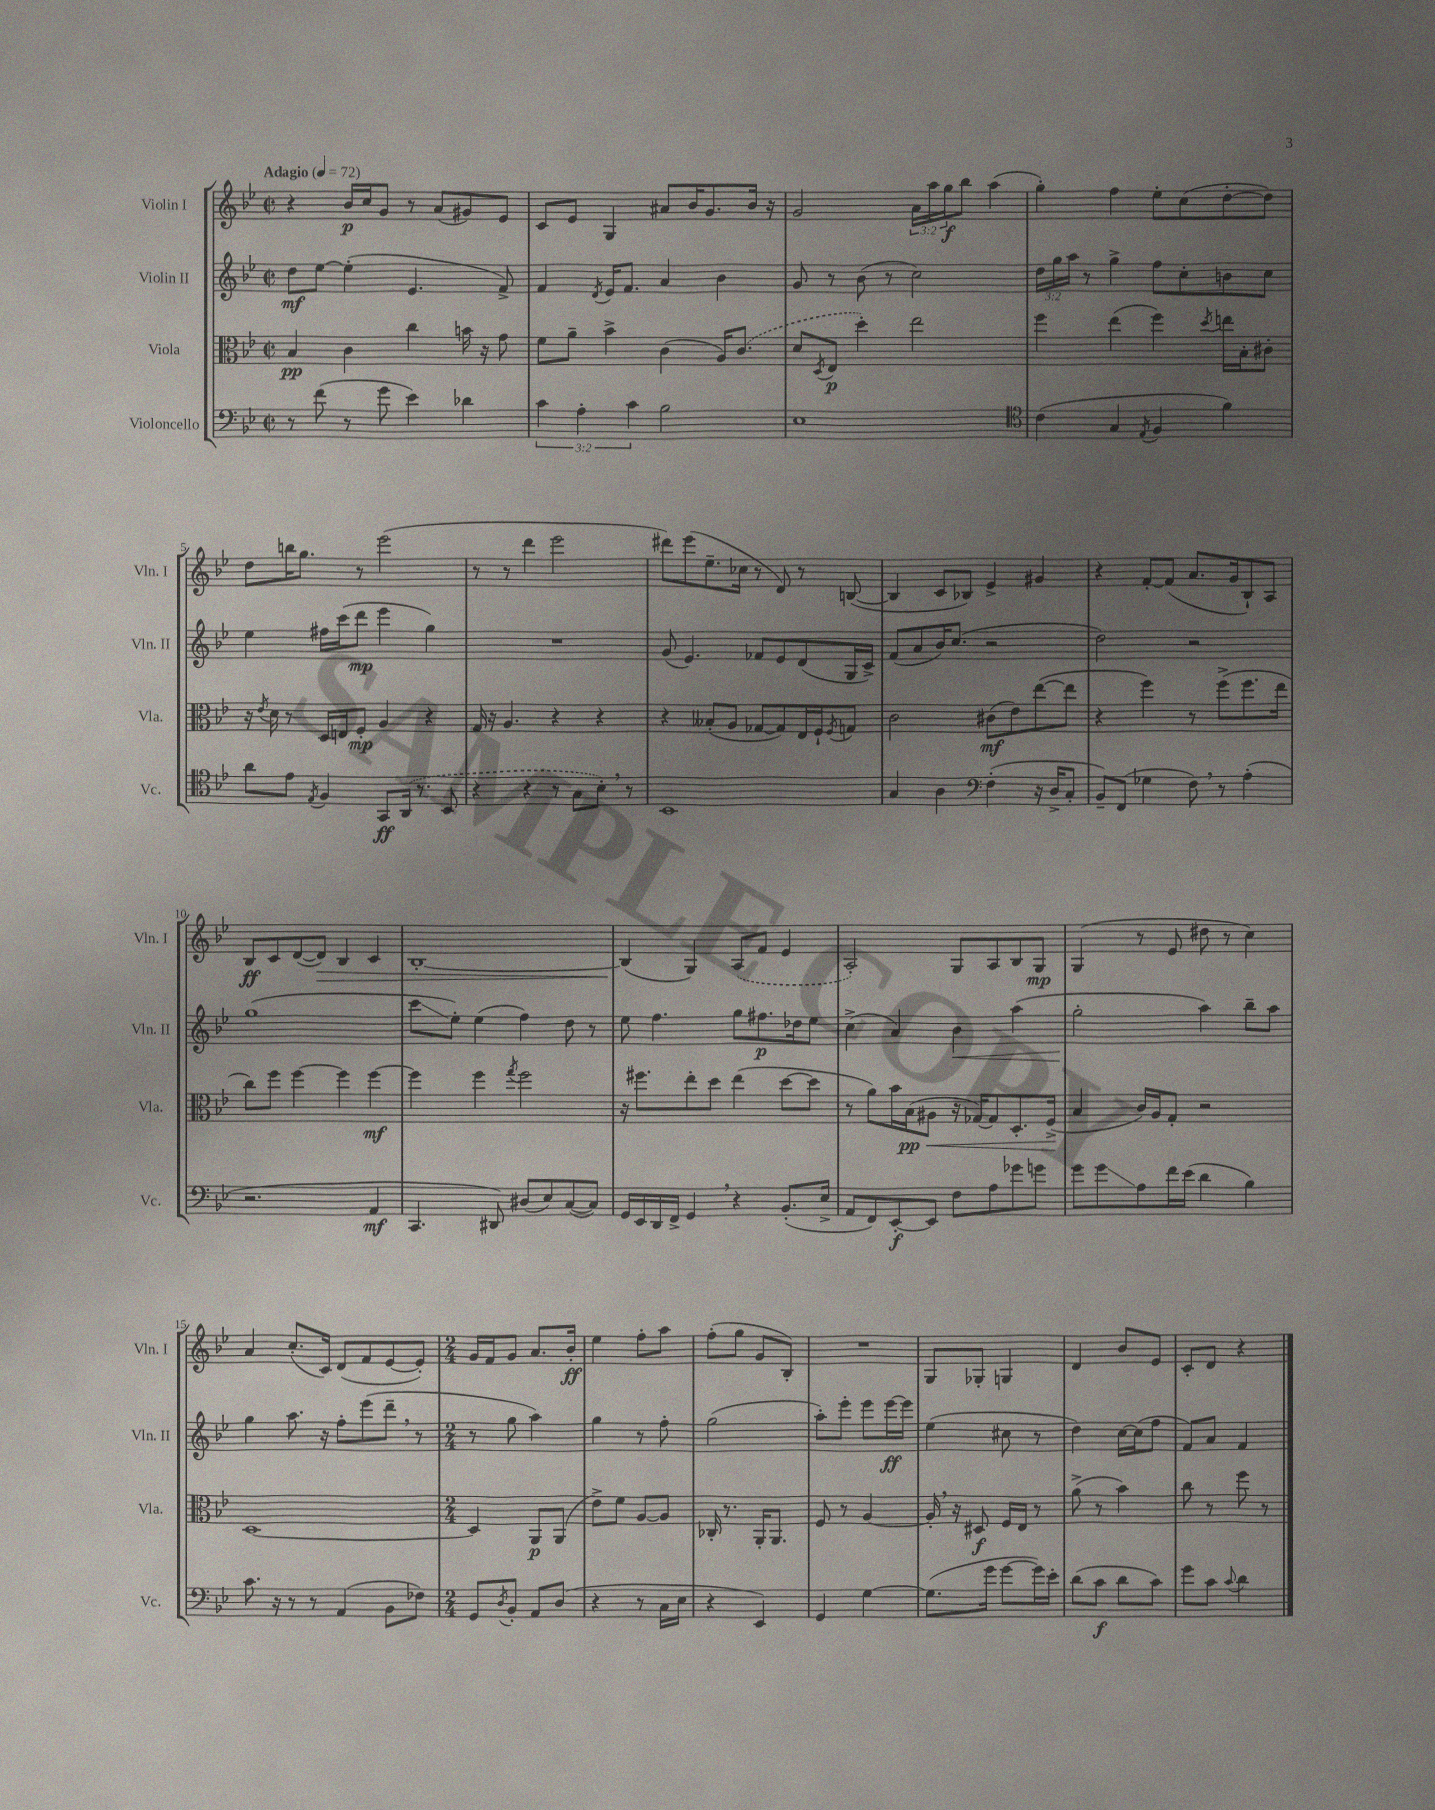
<<
\new StaffGroup <<
\new Staff = "s0" \with { instrumentName = "Violin I" shortInstrumentName = "Vln. I" } {
    \clef treble \key bes \major \defaultTimeSignature \time 2/2 \override Staff.TupletNumber.text = #tuplet-number::calc-fraction-text \tempo "Adagio" 4 = 72
    r4 bes'16\p c''16 g'8 r8 a'8( gis'8) ees'8 |
    c'8 ees'8 g4 ais'8 bes'16 g'8. bes'16 r16 |
    g'2 \tuplet 3/2 { a'16 a''16 g''16\f } bes''8 a''4( |
    g''4-.) f''4 ees''8-. c''8( d''8~-. d''8) |
    d''8 b''16 g''8. r8 ees'''2( |
    r8 r8 d'''4 ees'''2 |
    dis'''8) ees'''8( ees''8.-- ces''16 r8 d'8) r8 b8~( |
    b4 c'8 bes8) ees'4-> gis'4 |
    r4 f'8~-. f'8( a'8. g'16 bes8-!) a8 |
    bes8\ff c'8 d'8~( d'8\>) bes4 c'4 |
    bes1~-. |
    bes4\!( g4) \once \slurDashed a8( f'8 ees'4 |
    a2-.) g8 a8 bes8 g8\mp |
    g4( r8 ees'8 dis''8 r8 c''4) |
    a'4 c''8.-.( c'16) d'8( f'8 ees'8~ ees'8-.) |
    \numericTimeSignature \time 2/4 g'16 f'16 g'8 a'8. bes'16-.\ff |
    ees''4 f''8-. a''8 |
    f''8-.( g''8 g'8 bes8-.) |
    R2 |
    g8 ges8-. g4 |
    d'4 bes'8 ees'8 |
    c'8-. d'8 r4 \bar "|." |
}
\new Staff = "s1" \with { instrumentName = "Violin II" shortInstrumentName = "Vln. II" } {
    \clef treble \key bes \major \defaultTimeSignature \time 2/2 \override Staff.TupletNumber.text = #tuplet-number::calc-fraction-text
    d''8\mf ees''8~ ees''4-.( ees'4. f'8->) |
    f'4 \acciaccatura { d'8 } ees'16 f'8. a'4 bes'4 |
    g'8 r8 bes'8( r8 c''2) |
    \tuplet 3/2 { d''16 g''16 a''16 } r8 g''4-> f''8 c''8-. b'8 c''8 |
    ees''4 fis''16 c'''16( d'''8\mp ees'''4 g''4) |
    R1 |
    g'8( ees'4.) fes'8 ees'8 d'8( g16 c'16->) |
    f'8( a'8 bes'16) c''8.( r2 |
    d''2) r2 |
    g''1( |
    c'''8\glissando ees''8-.) ees''4( f''4) d''8 r8 |
    ees''8 f''4. g''8 fis''8.\p des''16 ees''8 |
    c''4->( a'4) bes'4\< a''4( |
    g''2-.\! a''4) bes''8-- a''8 |
    g''4 a''8. r16 f''8-. ees'''8( d'''8-- \breathe r8 |
    \numericTimeSignature \time 2/4 r8 g''8 a''4) |
    g''4 r8 f''8-. |
    g''2( |
    a''8-.) ees'''8-. ees'''8 ees'''16~\ff ees'''16 |
    ees''4( cis''8 r8 |
    d''4) c''16~ c''16( f''8 |
    f'8) a'8 f'4 \bar "|." |
}
\new Staff = "s2" \with { instrumentName = "Viola" shortInstrumentName = "Vla." } {
    \clef alto \key bes \major \defaultTimeSignature \time 2/2
    bes4\pp c'4 c''4 b'16 r16 g'8 |
    f'8 a'8-- bes'4-> c'4( a16) \once \slurDashed c'8.( |
    d'8 \acciaccatura { d8 } ees8\p d''4-.) ees''2 |
    f''4 ees''4( f''4) \acciaccatura { d''8 } e''16 bes16-. cis'8-. |
    r16 \acciaccatura { ees'8 } d'16 r8 d16 e16 f8-.\mp a4 r4 |
    g16 r16 a4. r4 r4 |
    r4 beses8-.( a8 ges8~ ges8) ees16 f16-! \acciaccatura { f8 } g8 |
    c'2 cis'8\mf( ees'8) ees''8~( ees''8 |
    r4 f''4) r8 f''8->( f''8. ees''16 |
    c''8) f''8 f''4~ f''4 f''4~\mf |
    f''4 f''4 \acciaccatura { g''8 } f''2 |
    r16 fis''8. ees''8-. d''8 ees''4( d''8~ d''8 |
    r8 a'8) bes'16 bes16\pp\<( ais8 r16 ges16~) ges8 d8.-. f16->\!( |
    bes4 c'16) a16 g8-. r2 |
    d1~ |
    \numericTimeSignature \time 2/4 d4 a,8\p a,8( |
    ees'8->) f'8 a8~ a8 |
    ces16-. r8. a,16-. a,8. |
    f8 r8 a4~ |
    a16-. \breathe r16 dis8\f f16 ees16 r8 |
    a'8->( r8 bes'4) |
    c''8 r8 f''8 r8 \bar "|." |
}
\new Staff = "s3" \with { instrumentName = "Violoncello" shortInstrumentName = "Vc." } {
    \clef bass \key bes \major \defaultTimeSignature \time 2/2 \override Staff.TupletNumber.text = #tuplet-number::calc-fraction-text
    r8 f'8( r8 g'8 ees'4) des'4 |
    \tuplet 3/2 { c'4 a4-. c'4 } bes2 |
    ees1 |
    \clef tenor c'4( g4 \acciaccatura { ees8 } f4 f'4) |
    a'8 ees'8 \acciaccatura { ees8 } f4 g,8\ff \once \slurDashed a,16( r8. bes,8 |
    r4 r4 r8 g8 bes8-.) \breathe r8 |
    bes,1 |
    g4 a4 \clef bass f4-.( r16 d16-> c8-. |
    bes,8--) f,8( ges4 f8) \breathe r8 a4-.( |
    r2. a,4\mf |
    c,4. dis,8) dis8( ees8) c8~( c8) |
    g,16 ees,16 d,16 f,16-> g,4 \breathe r4 bes,8.-.( ees16-> |
    a,8 f,8) ees,8~-.\f ees,8 f8 a8 ges'8 g'8 |
    g'8 g'8\glissando a8 f'16 ees'16( d'4 bes4) |
    c'8. r16 r8 r8 a,4( bes,8 fes8) |
    \numericTimeSignature \time 2/4 g,8 \acciaccatura { d8 } bes,8-. a,8 d8( |
    r4 r8 c16 ees16 |
    r4 ees,4) |
    g,4 g4~ |
    g8.( g'16 g'8~ g'16) ees'16-. |
    d'8( c'8\f d'8 c'8) |
    g'8 c'8 \appoggiatura { c'8 } d'4 \bar "|." |
}
>>
>>
